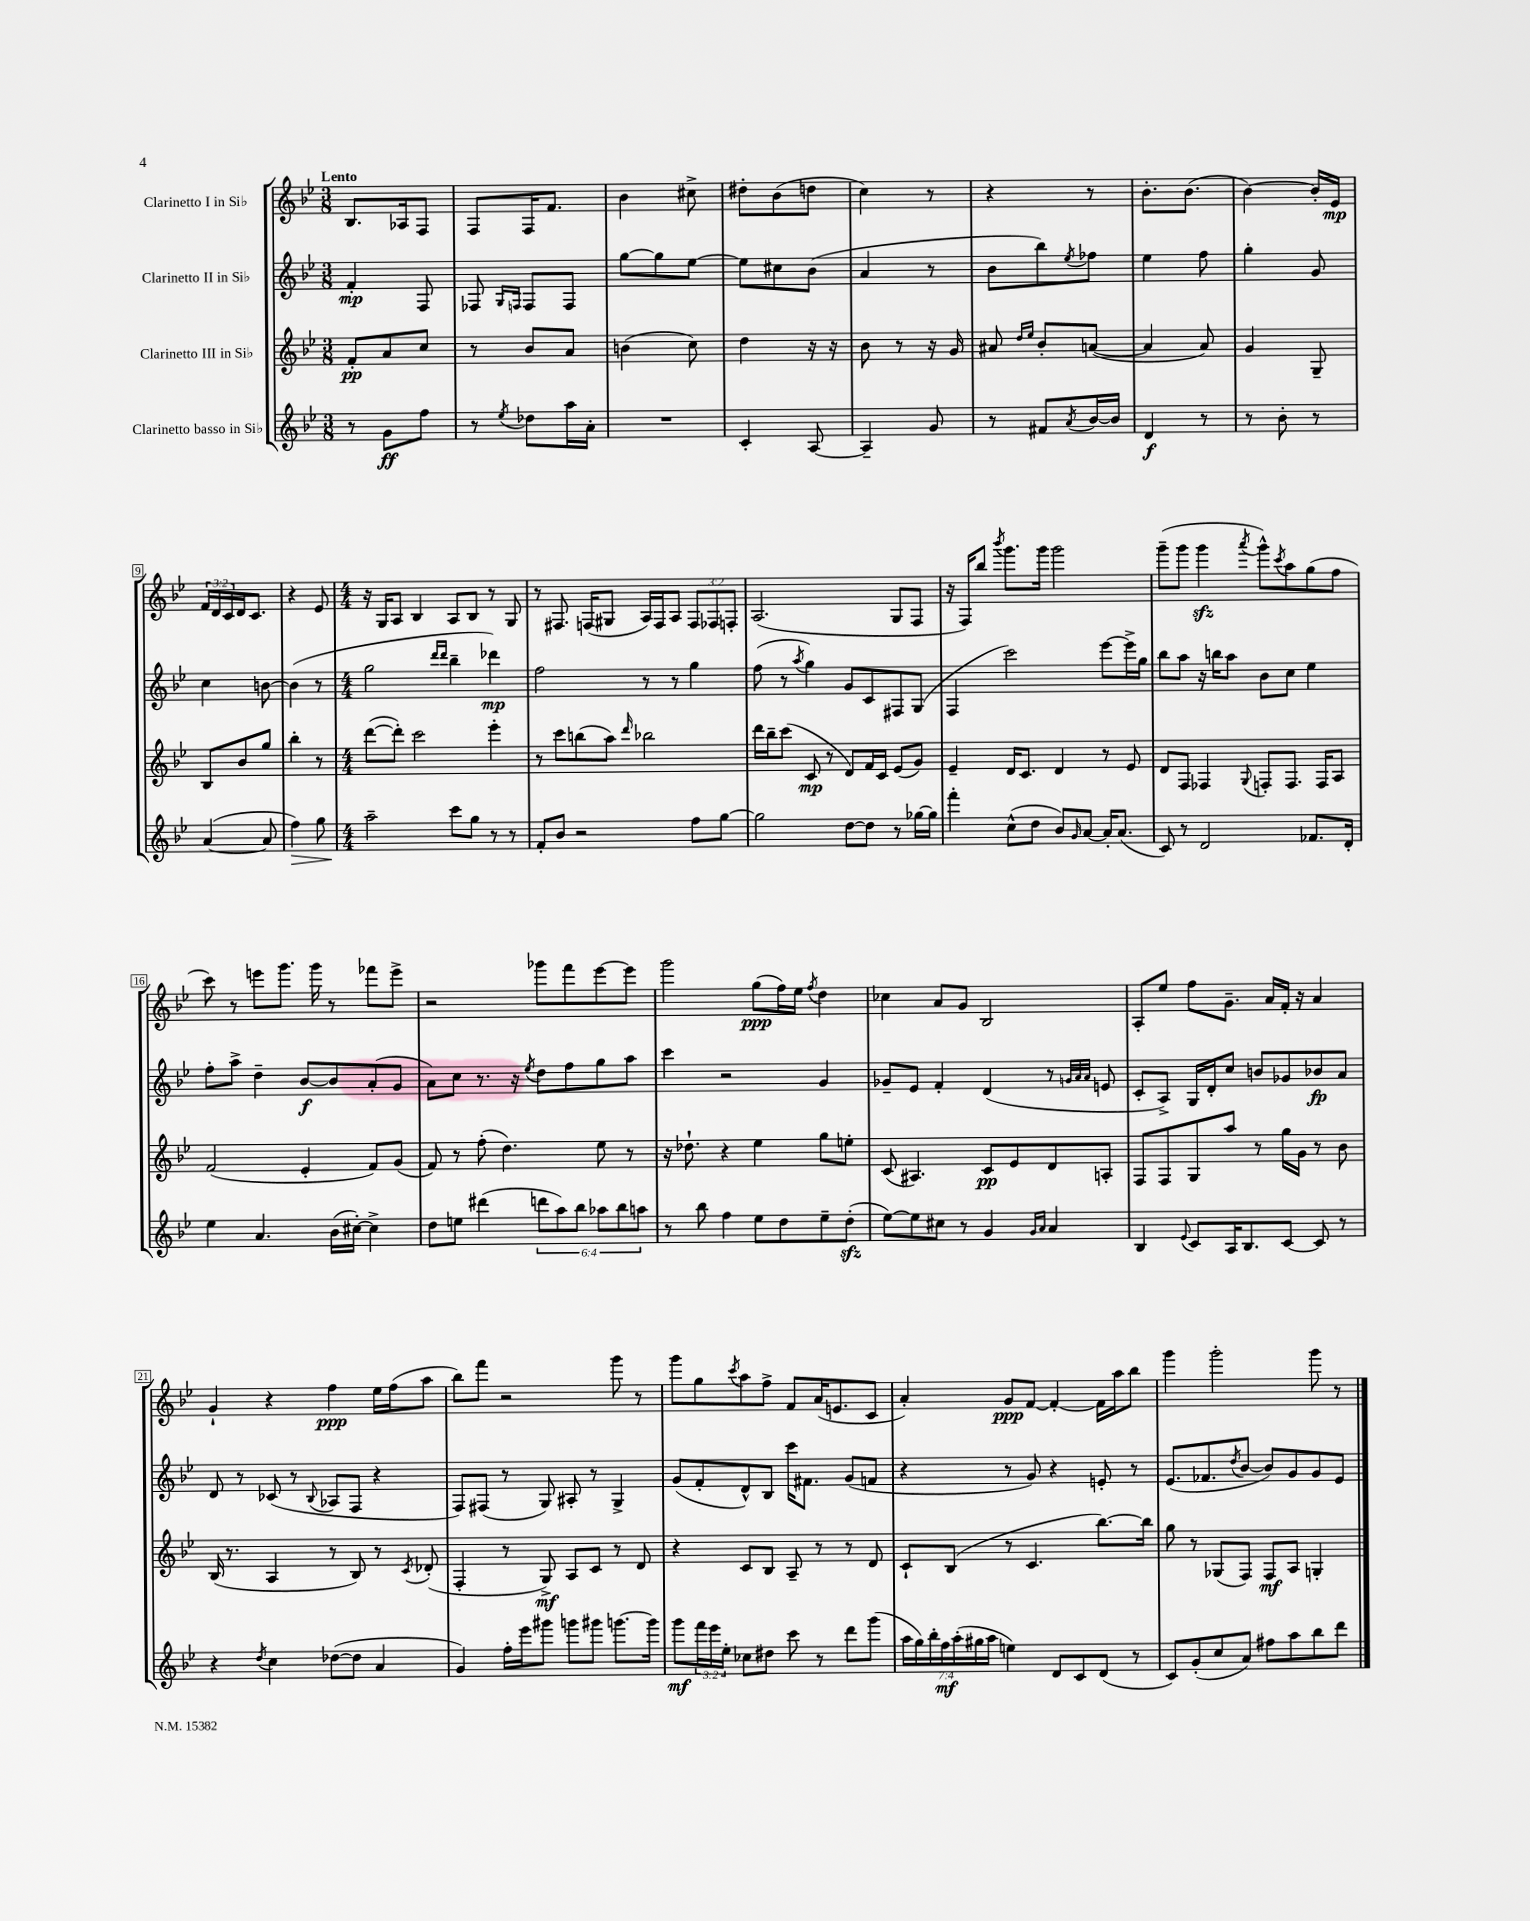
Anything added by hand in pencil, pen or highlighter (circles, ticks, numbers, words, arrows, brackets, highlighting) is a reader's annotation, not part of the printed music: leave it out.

**kern	**kern	**kern	**kern
*staff4	*staff3	*staff2	*staff1
*clefG2	*clefG2	*clefG2	*clefG2
*k[b-e-]	*k[b-e-]	*k[b-e-]	*k[b-e-]
*M3/8	*M3/8	*M3/8	*M3/8
8r	8f'	4f'	8.B-
8g	8a	.	.
.	.	.	16A-
8ff	8cc	8F	8F
=	=	=	=
8r	8r	8F-	8F
.	.	16qqG	.
8qee-	.	16qqF	.
8dd-	8b-	8F	16F
.	.	.	8.f
16aa	8a	8F	.
16a'	.	.	.
=	=	=	=
4.r	(4b	[8gg	4b-
.	.	8gg]	.
.	8cc)	[8ee-	8cc#^
=	=	=	=
4c'	4dd	8ee-]	8dd#'
.	.	8cc#	(8b-
[8A	16r	(8b-	8dd
.	16r	.	.
=	=	=	=
4A~]	8b-	4a	4cc)
.	8r	.	.
8g	16r	8r	8r
.	16g	.	.
=	=	=	=
8r	8a#	8b-	4r
.	16qqdd	.	.
.	16qqee-	.	.
8f#	8b-'	8bb-)	.
8qa	.	8qee-	.
[16b-	([8a	8ff-	8r
16b-]	.	.	.
=	=	=	=
4d	4a]	4ee-	8.b-'
.	.	.	(8.b-
8r	8a)	8ff	.
=	=	=	=
8r	4g	4gg'	[4b-)
8b-'	.	.	.
8r	8G~	8g	16b-']
.	.	.	16e-
=	=	=	=
([4a	8B-	4cc	24f
.	.	.	24d
.	.	.	24c
.	8b-	.	16d
.	.	.	8.c
8a]	8gg	[8b	.
=	=	=	=
4ff)	4bb-'	(4b]	4r
8gg	8r	8r	8e-
=	=	=	=
*M4/4	*M4/4	*M4/4	*M4/4
2aa~	([8ddd	2gg	16r
.	.	.	16G
.	8ddd'])	.	8A
.	2ccc	.	4B-
.	.	16qqddd	.
.	.	16qqddd	.
8ccc	.	4bb-~	8A
8gg	.	.	8B-
8r	4eee-'	4ddd-)	8r
8r	.	.	8G
=	=	=	=
8f'	8r	2ff	8r
8b-	8ccc	.	8.F#
2r	(8bb	.	.
.	.	.	(16F
.	8aa)	.	8G#
.	16qqddd	.	.
.	2bb-	8r	16A)
.	.	.	16F
.	.	8r	8A
8ff	.	4gg	12F
.	.	.	12F-
[8gg	.	.	.
.	.	.	12F'
=	=	=	=
2gg]	16ddd	(8ff	(2.A
.	16bb-~	.	.
.	(8ccc	8r	.
.	.	8qaa	.
.	8c	4gg)	.
.	8r	.	.
[8dd	8d)	8g	.
8dd]	16f	8c	.
.	16c	.	.
8r	(8e-	8F#	8G
[16gg-	8g)	(8G	8F
16gg-]	.	.	.
=	=	=	=
4fff'	4e-~	4F	16r
.	.	.	16F)
.	.	.	8bb-
.	.	.	8qbbb-
(8cc^^	16d	2ccc)	8.ggg
.	8.c	.	.
8dd	.	.	.
.	.	.	16ggg
8b-)	4d	.	2ggg
16qqg	.	.	.
[8a	.	.	.
16a']	8r	[8eee-	.
(8.a	.	.	.
.	8e-	16eee-^]	.
.	.	16gg	.
=	=	=	=
8c)	8d	8bb-	(8ggg~
8r	8F	8aa	8ggg
2d	4F-	16r	4ggg
.	.	16bb	.
.	.	8aa	.
.	8qqG	.	8qaaa
.	8F'	8b-	8ggg^^)
.	.	.	8qccc
.	8.F	8cc	8aa
8.f-	.	4ee-	(8gg
.	16F	.	.
.	8A	.	8ff
16d'	.	.	.
=	=	=	=
4ee-	(2f	8ff'	8ccc)
.	.	8aa^	8r
4.a	.	4dd~	8eee
.	.	.	8.ggg
.	4e-'	[8b-	.
.	.	.	16ggg
(16b-	.	8b-]	8r
[16cc#')	.	.	.
4cc#^]	8f)	(8a'	8fff-
.	(8g	8g	8eee^
=	=	=	=
8dd	8f)	8a)	2r
8ee	8r	8cc	.
(4ddd#	(8ff'	8.r	.
.	4.dd)	.	.
.	.	16r	.
.	.	8qee-	.
12ddd	.	8dd	8ggg-
12aa)	.	.	.
.	.	8ff	8fff
12bb-	.	.	.
12aa-	8ee-	8gg	[8eee-
12bb-	.	.	.
.	8r	8aa	8eee-]
12aa	.	.	.
=	=	=	=
8r	16r	4ccc	2ggg
.	8.dd-`	.	.
8bb-	.	.	.
4ff	4r	2r	.
8ee-	4ee-	.	(8gg
8dd	.	.	16ff)
.	.	.	16ee-
.	.	.	8qff
8ee-~	8gg	4g	4dd
(8dd'	8ee'	.	.
=	=	=	=
[8ee-)	(8c	8g-~	4cc-
8ee-]	4.A#)	8e-	.
8cc#	.	4f'	8a
8r	.	.	8g
4g	8c	(4d	2B-
.	8e-	.	.
16qqg	.	.	.
16qqa	.	.	.
4a	8d	8r	.
.	.	32qqg	.
.	.	32qqa	.
.	.	32qqa	.
.	8A'	8e	.
=	=	=	=
4B-	8F	8c'	8A'
.	8F	8A^)	8ee-
8qqe-	.	.	.
8c	8G	16G	8ff
.	.	16d'	.
16A	8aa	8cc	8.g~
8.B-	.	.	.
.	8r	8b	.
.	.	.	16a
[8c	16gg	8g-	16f'
.	16g	.	16r
8c]	8r	8b-	4a
8r	8b-	8a	.
=	=	=	=
4r	(16B-	8d	4g`
.	8.r	.	.
.	.	8r	.
8qdd	.	.	.
4cc	4A	(8c-	4r
.	.	8r	.
.	.	8qqB-	.
([8dd-	8r	8A-	4ff
8dd-]	8B-)	8F	.
4a	8r	4r	16ee-
.	.	.	(16ff
.	8qc	.	.
.	(8d-'	.	8aa
=	=	=	=
4g)	4F'	8F)	8bb-)
.	.	(8F#	8fff
16ff'	8r	8r	2r
16eee-	.	.	.
8ggg#	8G^)	8G)	.
8ggg	8A	8A#'	.
8ggg#	8c	8r	.
[8.ggg	8r	4G^	8ggg
.	8d	.	8r
16ggg]	.	.	.
=	=	=	=
8ggg	4r	(8g	8ggg
24fff	.	8f'	8gg
24eee-	.	.	.
24ee-'	.	.	.
.	.	.	8qccc
8cc-	8c	8d^^)	8aa
8dd#	8B-	8B-	8ff^
8ccc	8A~	16ccc	8f
.	.	8.f#	.
8r	8r	.	(16a
.	.	.	8.e
8ddd	8r	(8g	.
(8ggg	8d	8f	8c
=	=	=	=
28aa	8c`	4r	4a')
28gg)	.	.	.
28bb-'	.	.	.
28ff	.	.	.
.	(8B-	.	.
(28aa'	.	.	.
28gg#	.	.	.
28aa	.	.	.
4ee)	8r	8r	8g
.	4.c	8g)	[8f
8d	.	4r	4f'_
8c	.	.	.
(8d	[8.bb-)	8e'	16f]
.	.	.	16aa
8r	.	8r	8bb-
.	16bb-]	.	.
=	=	=	=
8c)	8gg	(8.e-	4ggg
(8g'	8r	.	.
.	.	8.f-	.
8cc	(8G-	.	2ggg'
.	.	8qdd	.
8a)	8F)	[8b-	.
8ff#	8F	8b-])	.
8aa	8A	8g	.
8bb-	4G'	8g	8ggg
8ddd	.	8e-	8r
==	==	==	==
*-	*-	*-	*-
